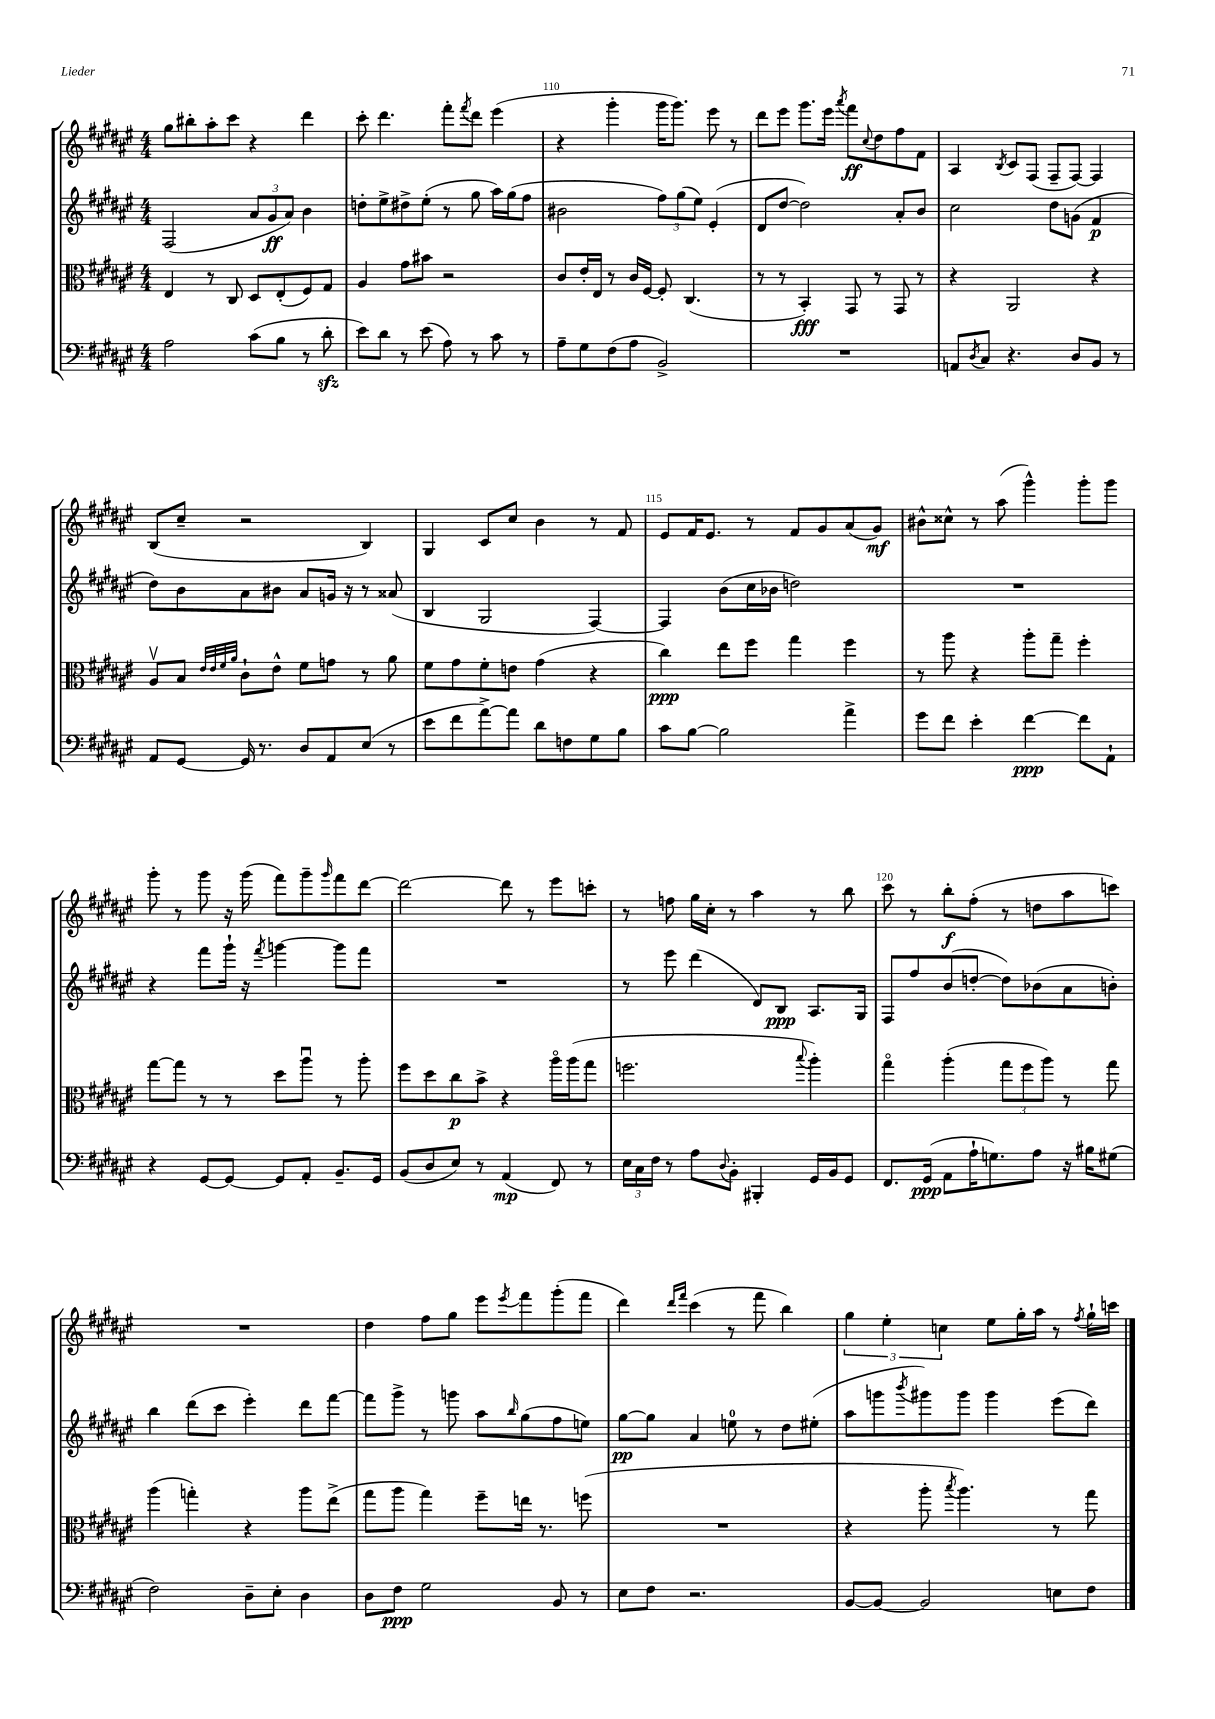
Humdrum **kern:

**kern	**kern	**kern	**kern
*staff4	*staff3	*staff2	*staff1
*clefF4	*clefC3	*clefG2	*clefG2
*k[f#c#g#d#a#e#]	*k[f#c#g#d#a#e#]	*k[f#c#g#d#a#e#]	*k[f#c#g#d#a#e#]
*M4/4	*M4/4	*M4/4	*M4/4
2A#	4E#	(2F#	8gg#
.	.	.	8bb#'
.	8r	.	8aa#'
.	8C#	.	8ccc#
(8c#	8D#	12a#	4r
.	.	12g#	.
8B	(8E#'	.	.
.	.	12a#)	.
8r	8F#)	4b	4ddd#
8d#'	8G#	.	.
=	=	=	=
8e#)	4A#	8dd'	8ccc#'
8d#	.	8ee#^	4.ddd#
8r	8g#	8dd#^	.
(8e#	8b#	(8ee#'	.
8A#)	2r	8r	8fff#'
.	.	.	8qfff#
8r	.	8gg#	8ddd#
8c#	.	16aa#)	(4eee#
.	.	(16gg#	.
8r	.	8ff#	.
=	=	=	=
8A#~	8c#	2b#	4r
8G#	16e#'	.	.
.	16E#	.	.
(8F#	8r	.	4ggg#'
8A#	16c#	.	.
.	[16F#	.	.
2BB^)	8F#']	12ff#)	16ggg#
.	.	.	8.ggg#)
.	.	(12gg#	.
.	(4.C#	.	.
.	.	12ee#)	.
.	.	(4e#'	8eee#
.	.	.	8r
=	=	=	=
1r	8r	8d#	8ddd#
.	8r	[8dd#	8eee#
.	4BB')	2dd#])	8.ggg#
.	.	.	16eee#
.	.	.	8qaaa#
.	8GG#	.	8fff#
.	.	.	8qqcc#
.	8r	.	8dd#
.	8GG#	8a#'	8ff#
.	8r	8b	8f#
=	=	=	=
8AA	4r	2cc#	4A#
8qD#	.	.	.
8C#	.	.	.
.	.	.	8qB
4.r	2AA#	.	8c#
.	.	.	(8F#
.	.	8dd#	8F#~
8D#	.	(8g	[8F#)
8BB	4r	4f#	4F#]
8r	.	.	.
=	=	=	=
8AA#	8A#v	8dd#)	(8B
[8GG#	8B	8b	8cc#~
.	32qqe#	.	.
.	32qqe#	.	.
.	32qqf#	.	.
.	32qqa#	.	.
16GG#]	8c#`	8a#	2r
8.r	.	.	.
.	8e#^^	8b#	.
8D#	8f#	8a#	.
8AA#	8g	16g	.
.	.	16r	.
(8E#	8r	8r	4B)
8r	8a#	(8a##	.
=	=	=	=
8e#	8f#	4B	4G#
8f#	8g#	.	.
[8a#^)	8f#'	2G#	8c#
8a#]	8e	.	8cc#
8d#	(4g#	.	4b
8F	.	.	.
8G#	4r	[4F#)	8r
8B	.	.	8f#
=	=	=	=
8c#	4cc#)	4F#]	8e#
[8B	.	.	16f#
.	.	.	8.e#
2B]	8ee#	(8b	.
.	8ff#	16cc#	8r
.	.	16b-	.
.	4gg#	2dd)	8f#
.	.	.	8g#
4a#^	4ff#	.	(8a#
.	.	.	8g#)
=	=	=	=
8g#	8r	1r	8b#^^
8f#	8aa#	.	8cc##^^
4e#'	4r	.	8r
.	.	.	(8aa#
[4f#	8aa#'	.	4ggg#^^)
.	8gg#~	.	.
8f#]	4ff#'	.	8ggg#'
8AA#`	.	.	8ggg#
=	=	=	=
4r	[8gg#	4r	8ggg#'
.	8gg#]	.	8r
[8GG#	8r	8fff#	8ggg#
8GG#_	8r	16ggg#`	16r
.	.	16r	(16ggg#
.	.	8qfff#	.
8GG#]	8dd#	[4ggg	8fff#)
8AA#'	8aa#u	.	8ggg#~
.	.	.	16qqggg#
8.BB~	8r	8ggg]	8fff#
.	8aa#'	8fff#	[8ddd#
16GG#	.	.	.
=	=	=	=
(8BB	8ff#	1r	2ddd#_
8D#	8dd#	.	.
8E#)	8cc#	.	.
8r	8b^	.	.
(4AA#	4r	.	8ddd#]
.	.	.	8r
8FF#)	16aa#o	.	8eee#
.	(16aa#	.	.
8r	8gg#	.	8ccc'
=	=	=	=
24E#	2.ff	8r	8r
24C#	.	.	.
24F#	.	.	.
8r	.	8eee#	8ff
8A#	.	(4ddd#	16gg#
.	.	.	16cc#'
8qqD#	.	.	.
8BB'	.	.	8r
4BBB#'	.	8d#)	4aa#
.	.	8B	.
.	8qqbb	.	.
16GG#	4aa#')	8.A#	8r
16BB	.	.	.
8GG#	.	.	8bb
.	.	16G#	.
=	=	=	=
8.FF#	4gg#o	8F#	8ccc#
.	.	8ff#	8r
(16GG#	.	.	.
8AA#	(4aa#'	(8b	8bb'
16A#`	.	[8dd'	(8ff#'
8.G)	.	.	.
.	12gg#	8dd])	8r
.	12ff#	.	.
8A#	.	(8b-	8dd
.	12aa#)	.	.
16r	8r	8a#	8aa#
16B#	.	.	.
(8G#	8gg#	8b')	8ccc)
=	=	=	=
2F#)	(4aa#	4bb	1r
.	4gg')	(8ddd#	.
.	.	8ccc#	.
8D#~	4r	4eee#')	.
8E#'	.	.	.
4D#	8aa#	8ddd#	.
.	(8ee#^	[8fff#	.
=	=	=	=
8D#	8gg#	8fff#]	4dd#
8F#	8aa#	8ggg#^	.
2G#	4gg#)	8r	8ff#
.	.	8ggg	8gg#
.	8ff#~	8aa#	8eee#
.	.	16qqbb	8qeee#
.	16ee	(8gg#	8fff#
.	8.r	.	.
8BB	.	8ff#	(8ggg#'
8r	(8ff	8ee)	8fff#
=	=	=	=
8E#	1r	[8gg#	4ddd#)
8F#	.	8gg#]	.
.	.	.	16qqddd#
.	.	.	16qqfff#
2.r	.	4a#	(4ccc#
.	.	8ee	8r
.	.	8r	8fff#
.	.	8dd#	4bb)
.	.	(8ee#'	.
=	=	=	=
[8BB	4r	8aa#	6gg#
8BB_	.	8ggg	.
.	.	.	6ee#'
.	.	8qbbb	.
2BB]	8aa#'	8ggg#)	.
.	.	.	6cc
.	8qbb	.	.
.	4.aa#)	8ggg#	.
.	.	4ggg#	8ee#
.	.	.	16gg#'
.	.	.	16aa#
8E	8r	(8eee#	8r
.	.	.	8qff#
8F#	8gg#	8ddd#)	16gg#`
.	.	.	16ccc
==	==	==	==
*-	*-	*-	*-
